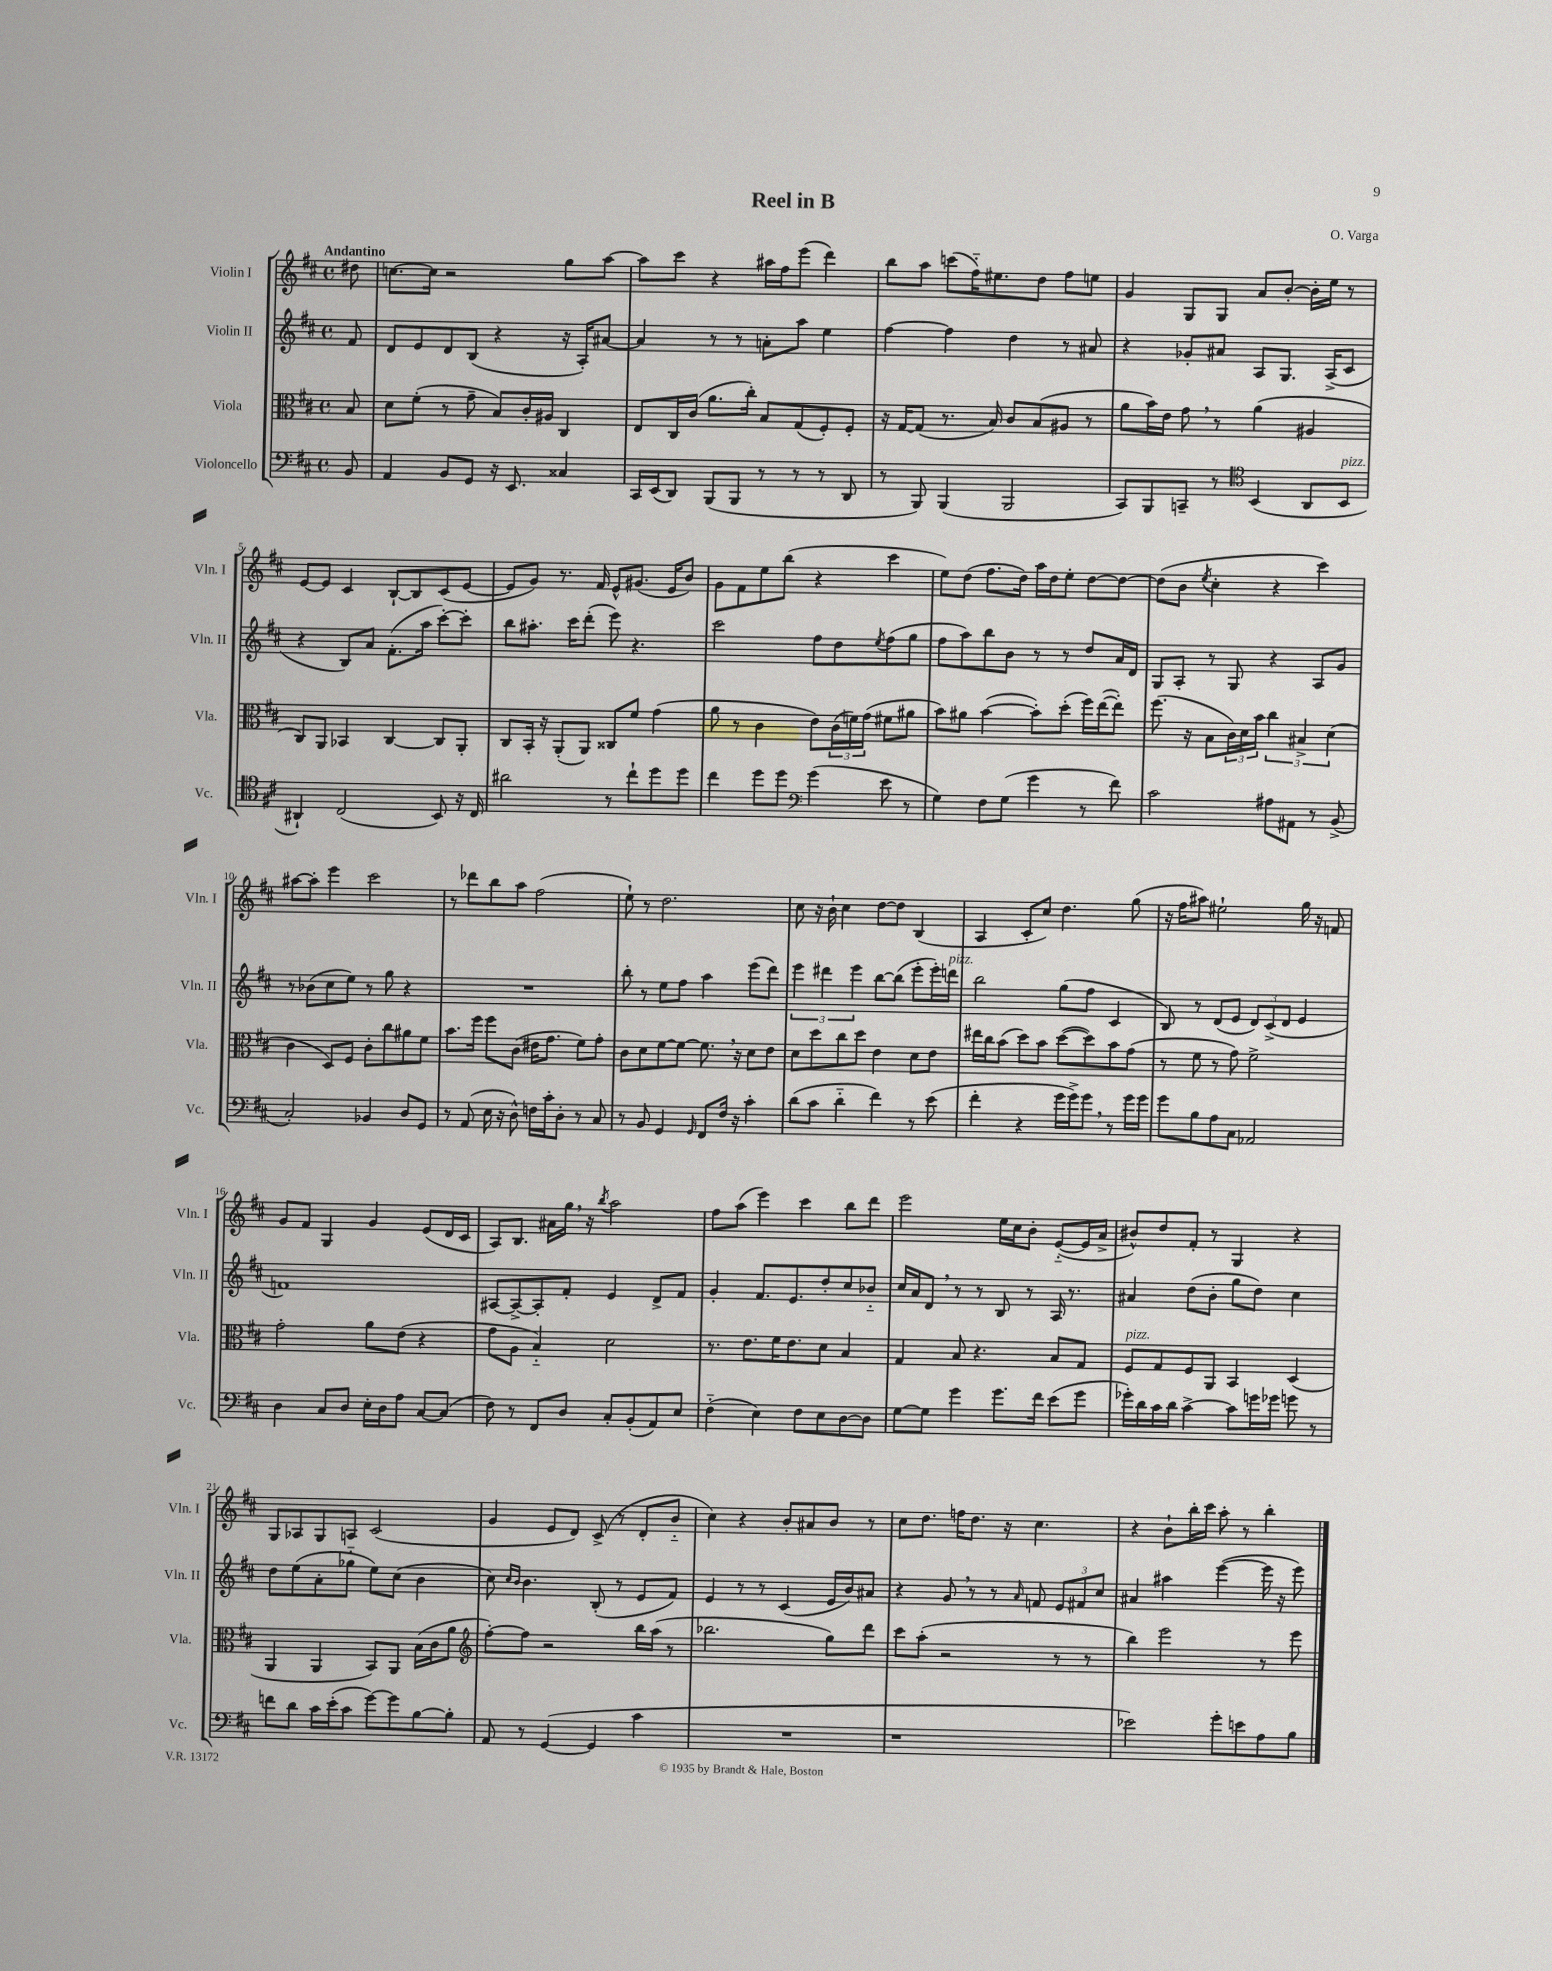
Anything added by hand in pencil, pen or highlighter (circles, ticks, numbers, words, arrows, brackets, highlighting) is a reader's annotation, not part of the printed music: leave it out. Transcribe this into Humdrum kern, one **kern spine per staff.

**kern	**kern	**kern	**kern
*staff4	*staff3	*staff2	*staff1
*clefF4	*clefC3	*clefG2	*clefG2
*k[f#c#]	*k[f#c#]	*k[f#c#]	*k[f#c#]
*M4/4	*M4/4	*M4/4	*M4/4
*met(c)	*met(c)	*met(c)	*met(c)
8BB/	8B/	8f#/	8dd#\
=	=	=	=
4AA/	8d\L	8d/L	[8.cc\L
.	(8f#'\J	8e/	.
.	.	.	16cc\]Jk
8BB/L	8r	8d/	2r
8GG/J	8g~\	(8B/J	.
16r	8B/L)	4r	.
8.EE/	.	.	.
.	16c#'/L	.	.
.	16A#/JJ	.	.
4C##/	4C#/	16r	8gg\L
.	.	16A'/LK)	.
.	.	[8a#/J	[8aa\J
=	=	=	=
16CC#/LL	8E/L	4a#/]	8aa\]L
(16EE/J	.	.	.
8DD/J)	16C#/L	.	8ccc#\J
.	(16c#/JJ	.	.
(8BBB/L	8.a\L	8r	4r
8BBB/J	.	8r	.
.	16cc#'\Jk)	.	.
8r	8B/L	8a'\L	16aa#\LL
.	.	.	16ff#\J
8r	(8G/	8aa\J	(8eee\J
8r	8F#'/)	4ee\	4ddd\)
8DD/	8F#'/J	.	.
=	=	=	=
8r	16r	[4ff#\	8bb\L
.	[16G/LK	.	.
8BBB/)	(8G/]J	.	8aa\J
(4BBB/	8.r	4ff#\]	(8ccc\L
.	.	.	16ff#'~\K)
.	16B/)	.	8.ee#\
2BBB/	8c#/L	4dd\	.
.	(8B/	.	8dd\J
.	8A#/J	8r	8ff#\L
.	8r	8a#/	8ee\J
=	=	=	=
8CC#/L)	8a\L	4r	4g/
8BBB/	16b\L)	.	.
.	16e\JJ	.	.
8CC~/J	8g\	8g-'/L	8G/L
8r	8r	8a#/J	8G/J
*clefC4	*	*	*
(4BB/	(4a\	8A/L	8a/L
.	.	8.G/J	[8b'/J
8AA/L	4A#/	.	16b'\]LL
.	.	(16A^/LK	16ee\JJ
8BB/J	.	8c#/J	8r
=	=	=	=
4AA#`/)	8C#/L)	4r	[8e/L
.	8AA/J	.	8e/]J
(2C#/	4BB-/	8B/L)	4c#/
.	.	8a/J	.
.	[4C#/	(8.f#'\L	[8B`/L
.	.	.	8B/]
.	.	16aa\Jk	.
8BB/)	8C#/]L	[8ccc#'\L)	(8c#/
16r	8AA'/J	8ccc#'\]J	[8e/J
16C#/	.	.	.
=	=	=	=
2a#\	8C#/L	8bb\L	8e/]L
.	16BB'/Jk	8.aa#'\J	8g/J)
.	16r	.	.
.	(8AA'/L	.	8.r
.	.	16ccc#\LK	.
.	8AA/J)	(8ddd'\J	.
.	.	.	16f#/
8r	8C##/L	8eee\)	8e^^/L
8cc#`\L	8f#/J	4.r	(8.g#/J
8dd\	(4g\	.	.
.	.	.	16e/LK
8dd\J	.	.	8b/J)
=	=	=	=
4cc#\	8a\	2ccc#\	8g\L
.	8r	.	8f#\
8dd\L	4c#\	.	8ee\
8dd\J	.	.	(8bb\J
*clefF4	*	*	*
(4g\	8e\L)	8ff#\L	4r
.	(24c#\L	8dd\	.
.	24f\)	.	.
.	(24g\JJ	.	.
.	.	8qee/	.
8e\	8f#\L	(8ff#\	4ccc#\
8r	8a#\J	8gg\J	.
=	=	=	=
4G\)	8b\L)	8ff#\L	8ee\L)
.	8a#\J	8aa\)	(8dd\J
8F#\L	([4b\	8bb\	8.ff#\L
(8G\J	.	8b\J	.
.	.	.	16dd\Jk)
4g\	8b'\]L)	8r	16aa\LL
.	.	.	16dd\J
.	(8dd'\J	8r	8ee'\J
8r	16ff#\LL)	8dd/L	[8dd\L
.	([16ee\J	.	.
8f#\)	8ee'\]J)	16a/L	8dd\_J
.	.	16d/JJ	.
=	=	=	=
2c#\	(8.ff#\	8G/L	(8dd\]L
.	.	8A'/J	8b\J
.	16r	.	.
.	.	.	8qee/
.	8B\L	8r	4cc#'\
.	24c#\L)	8G/	.
.	24d\	.	.
.	24b\JJ	.	.
8A#\L	6cc#\	4r	4r
8AA#\J	.	.	.
.	6B#^/	.	.
8r	.	8A/L	4ccc#\)
.	(6d\	.	.
(8BB^/	.	8g/J	.
=	=	=	=
2C#'/)	4c#\	8r	[8aa#\L
.	.	(8b-\L	8aa#'\]J
.	8D/L)	8cc#\	4eee\
.	8F#/J	8ee\J)	.
4BB-/	8c#'\L	8r	2ccc#\
.	8cc#\	8gg\	.
8D/L	8a#\	4r	.
8GG/J	8f#\J	.	.
=	=	=	=
8r	8.b\L	1r	8r
(8AA/	.	.	8ddd-\L
.	16ff#\Jk	.	.
16E\	8ff#\L	.	8bb\
16r	.	.	.
8D^^\)	(8c#\J	.	8aa\J
16F\LL	16e#\LK	.	(2ff#\
16c#'\J	8.g\J	.	.
8D'\J	.	.	.
8r	8f#\L)	.	.
8C#/	8g'\J	.	.
=	=	=	=
8r	8c#\L	8bb'\	8ee`\)
8BB/	8d\	8r	8r
4GG/	[8f#\	8ee\L	2.dd\
.	8f#\_J	8ff#\J	.
16qqGG/	.	.	.
8FF#/L	8.f#\]	4aa\	.
16F#/Jk	.	.	.
16r	16r	.	.
4c#'\	8d\L	(8eee\L	.
.	8e\J	8ddd\J)	.
=	=	=	=
(8d\L	8d\L	6eee\	8cc#\
8c#\J	8dd\	.	16r
.	.	6ddd#\	.
.	.	.	16b`\
4d'~\	8cc#\	.	4cc#\
.	.	6eee\	.
.	8dd\J	.	.
4f#\)	4e\	[8bb\L	[8dd\L
.	.	(8bb\]J	8dd\]J
8r	8d\L	8eee'\L	(4B/
(8e\	8e\J	16eee'\L)	.
.	.	16ddd\JJ	.
=	=	=	=
4f#'\	16ee#\LL	2bb\	4A/
.	16cc#\J	.	.
.	(8b\J	.	.
4r	8dd\L)	.	8c#'/L
.	8b\J	.	8cc#/J)
16g\LL	([8dd\L	(8gg\L	4.dd\
16g^\J)	.	.	.
8g\J	8dd\])	8ff#\J	.
8r	8b\	4c#/	.
16g\LL	(8g\J	.	(8gg\
16g\JJ	.	.	.
=	=	=	=
8g\L	8r	8B/)	16r
.	.	.	16ff#\LK
8B\	8f#\	8r	8aa#\J)
8A\	8r	(8d/L	2ee#`\
8C#\J	8g\)	8e/J	.
2AA-/	2f#^\	12d/L)	.
.	.	(12c#^/	.
.	.	12d/J	.
.	.	4e/	16gg\
.	.	.	16r
.	.	.	8f/
=	=	=	=
4D\	2g'\	1f)	8g/L
.	.	.	8f#/J
8C#/L	.	.	4G/
8D/J	.	.	.
16E'\LL	8a\L	.	4g/
16D\J	.	.	.
8A\J	(8e\J	.	.
[8C#/L	4r	.	(8e/L
(8C#/]J	.	.	16d/L
.	.	.	16c#/JJ
=	=	=	=
8F#\)	8g\L	[8A#/L	8A/L)
8r	8A\J	8A#^/_	8.B/J
8FF#/L	4B'~/)	8A#'/]	.
.	.	.	16a#\LL
8D/J	.	8f#'/J	16gg\JJ
.	.	.	16r
.	.	.	8qbb/
8C#'/L	2d\	4e/	2aa\
(8BB'/	.	.	.
8AA/)	.	8d^/L	.
8E/J	.	8f#/J	.
=	=	=	=
(4F#'~\	8.r	4g'/	8ff#\L
.	.	.	(8aa\J
.	8.e\L	.	.
4E\)	.	8.f#/L	4eee\)
.	16f#\K	.	.
.	8.e\	8.e/	.
8F#\L	.	.	4ccc#\
8E\	8d\J	8dd'/	.
[8D\	4B/	8cc#/	8bb\L
8D\]J	.	8b-'~/J	8ddd\J
=	=	=	=
[8G\L	4G/	16cc#/LL	2eee\
.	.	16a/J	.
8G\]J	.	8d/J	.
4g\	8B/	8r	.
.	4.r	8r	.
8.g\L	.	8B/	16ee\LL
.	.	.	16cc#\J
.	.	8r	8b'\J
16f#\Jk	.	.	.
(8e\L	8B/L	16A/	([8e'~/L
.	.	8.r	.
8g\J	8G/J	.	16e/]L
.	.	.	16a^/JJ
=	=	=	=
16g-'\LL)	8F#/L	4a#/	8b#^^/L)
16d\	.	.	.
16c#\	8G/	.	8dd/
16d\JJ	.	.	.
[4c#^\	8F#/	(8dd\L	8f#'/J
.	8AA/J	8b'\J	8r
8c#\]L	4BB/	8gg\L	4G/
16g\L	.	8dd\J)	.
16g-\JJ	.	.	.
8g\	(4D/	4cc#\	4r
8r	.	.	.
=	=	=	=
8f\L	4AA/	8dd\L	8G/L
8d\J	.	(8ee\	8A-/
16c#\LL	4AA/	8a'\	8G/
(16e'\J	.	.	.
8c#\J	.	8gg-'~\J	8A/J
[8g\L)	8BB/L)	8ee\L)	(2c#/
8g\]	8AA/J	(8cc#\J	.
[8B\	(16B\LL	4b\	.
.	16c#\J	.	.
8B'\]J	8a\J	.	.
=	=	=	=
*	*clefG2	*	*
8AA/	[8ff#'\L)	8cc#\)	4g/
.	.	16qqcc#/LL	.
.	.	16qqb/JJ	.
8r	8ff#\]J	4.b\	.
([4GG/	2r	.	8e/L
.	.	.	8d/J)
4GG/]	.	(8B'/	(8c#^/
.	.	8r	8r
4c#\	16bb\LL	8e/L	8d'/L
.	(16aa\JJ	.	.
.	8r	8f#/J)	8b'~/J
=	=	=	=
1r	2.bb-\	4e/	4cc#\)
.	.	8r	4r
.	.	8r	.
.	.	(4c#/	8b'/L
.	.	.	8a#/
.	8gg\L)	16e/LL	8b/J
.	.	16b/J)	.
.	8ddd\J	8a#/J	8r
=	=	=	=
1r	8ccc#\L	4r	8cc#\L
.	(8aa'\J	.	8.dd\J
.	2r	8g/	.
.	.	.	16ff\LK
.	.	8r	8.dd\J
.	.	8r	.
.	.	.	16r
.	.	16qqa/	.
.	.	8f/	4.cc#\
.	8r	12e/L	.
.	.	12f#/	.
.	8r	.	.
.	.	12cc#/J	.
=	=	=	=
2e-\)	4bb\)	4a#/	4r
.	2eee\	4aa#\	8b`\L
.	.	.	16bb'\L
.	.	.	16ccc#\JJ
8g'\L	.	([4eee\	8aa'\
8e\	.	.	8r
8A\	8r	16eee\]	4bb'\
.	.	16r	.
8B\J	8eee\	8eee\)	.
==	==	==	==
*-	*-	*-	*-
